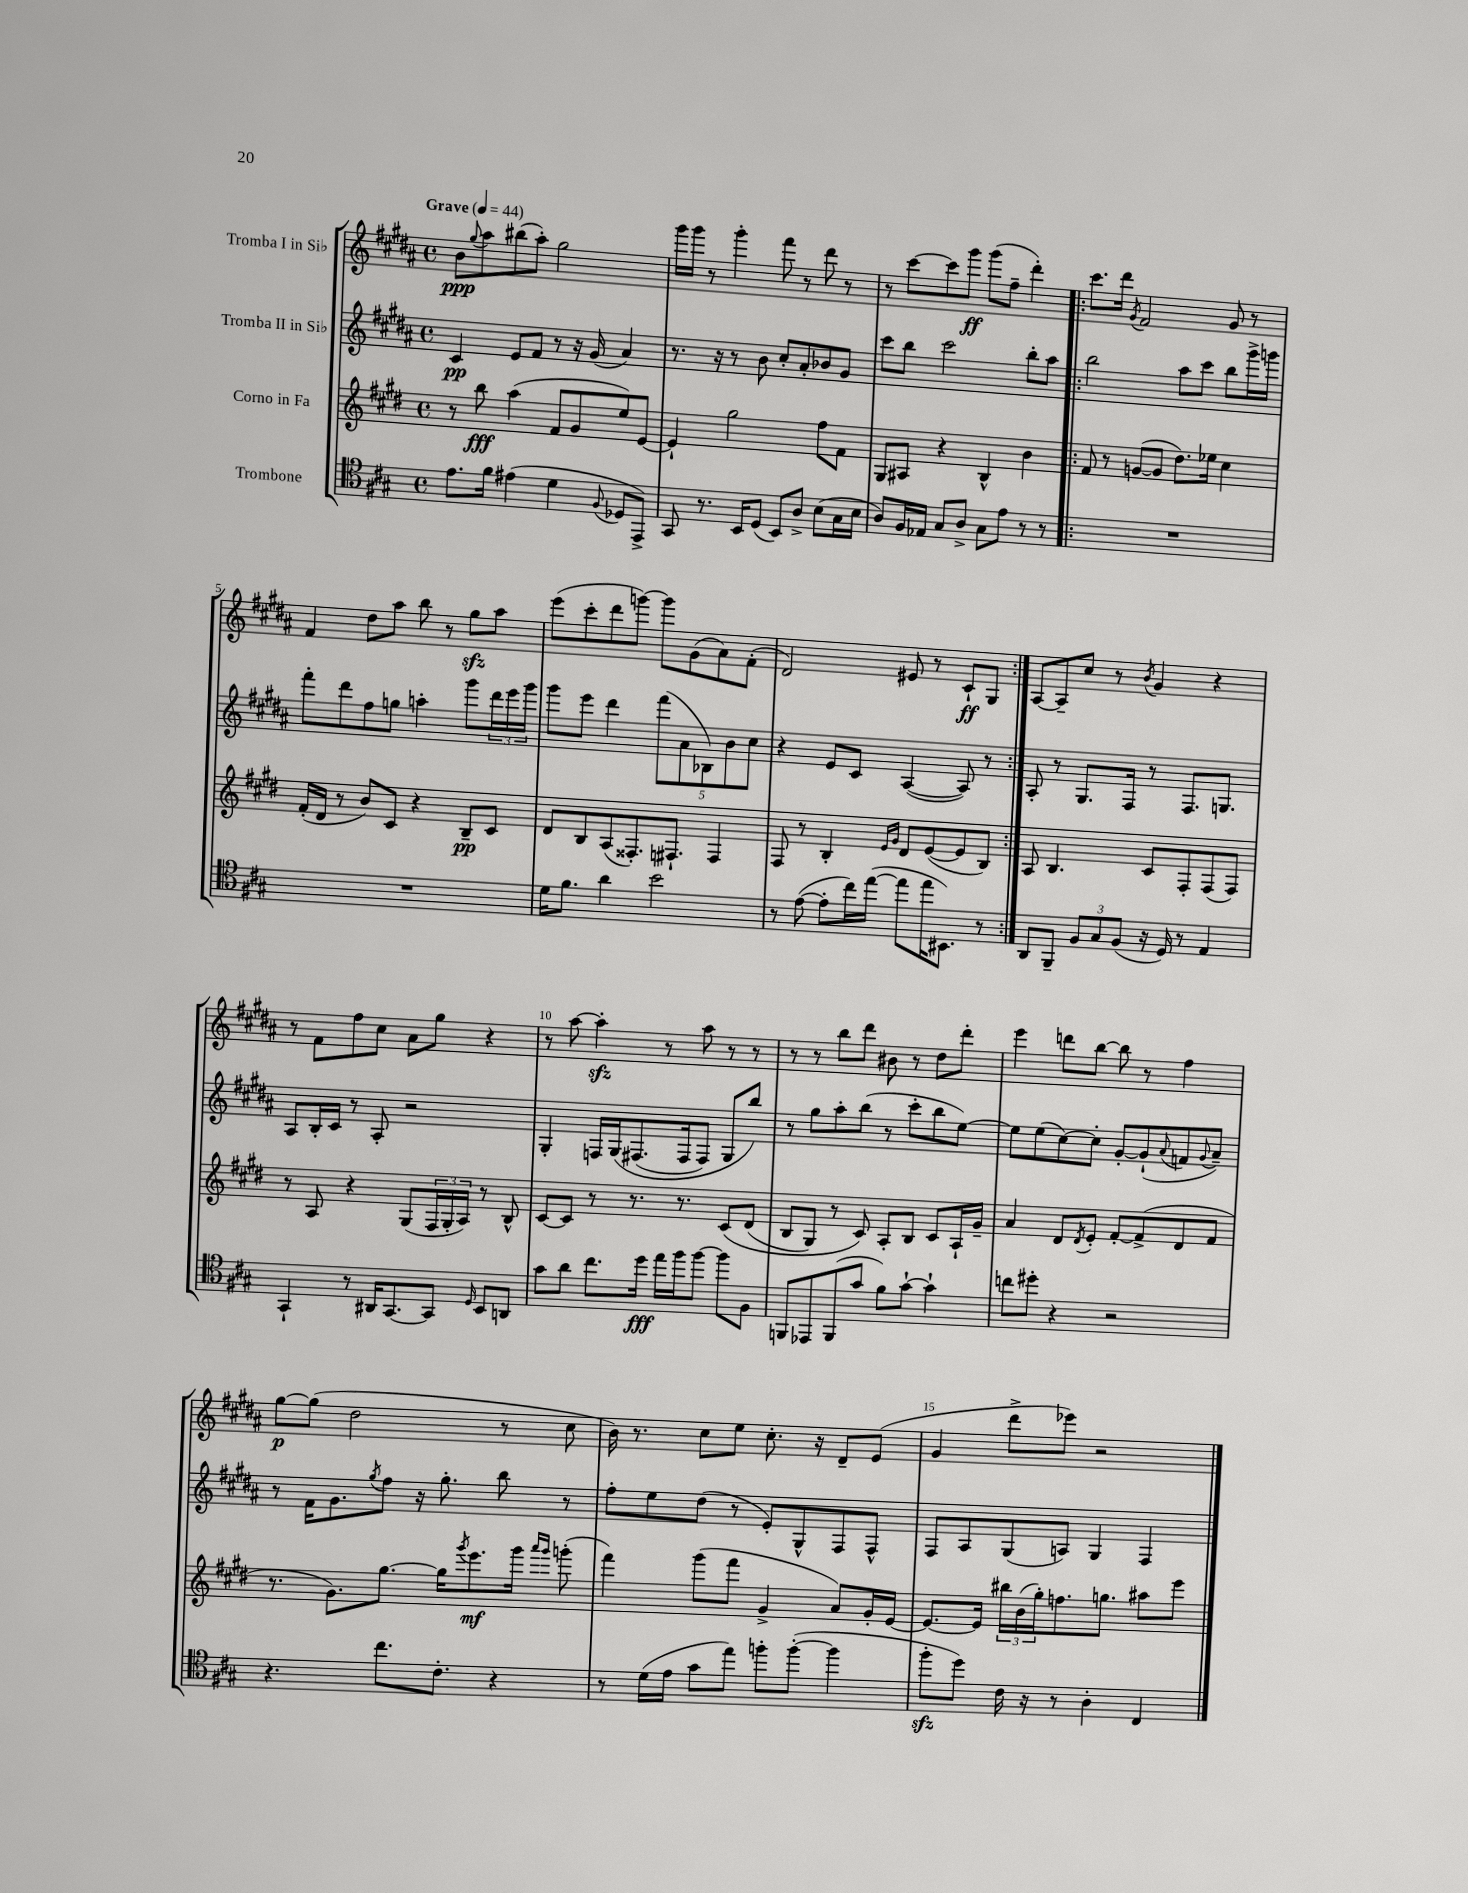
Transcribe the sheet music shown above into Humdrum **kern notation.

**kern	**kern	**kern	**kern
*staff4	*staff3	*staff2	*staff1
*clefC4	*clefG2	*clefG2	*clefG2
*k[f#c#g#]	*k[f#c#g#d#]	*k[f#c#g#d#a#]	*k[f#c#g#d#a#]
*M4/4	*M4/4	*M4/4	*M4/4
*met(c)	*met(c)	*met(c)	*met(c)
*MM44	*MM44	*MM44	*MM44
8.e	8r	4c#	8b
.	.	.	8qqgg#
.	8bb	.	8aa#
16f#	.	.	.
(4e#	(4aa	8e	(8bb#
.	.	8f#	8aa#')
4d	8f#	8r	2gg#
.	8g#	16r	.
.	.	(16g#	.
8qqF#	.	.	.
8D-	8ee)	4a#)	.
8EE^)	[8e	.	.
=	=	=	=
8GG#	4e`]	8.r	16ggg#
.	.	.	16ggg#
8.r	.	.	8r
.	.	16r	.
.	2gg#	8r	4ggg#'
16BB	.	.	.
(8D	.	8b	.
8BB)	.	8cc#'	8fff#
8A^	.	8a#'	8r
(8B	8ff#	8b-	8ddd#
16G#	8f#	8g#	8r
16B	.	.	.
=	=	=	=
8A)	8G#	8ccc#	8r
16F#	8A#	8bb	[8ccc#
16E-	.	.	.
8G#	4r	2ccc#	8ccc#]
8A^	.	.	8ggg#
8G#	4B^^	.	(8ggg#
8e	.	.	8ff#~
8r	4b	8bb'	4ddd#')
8r	.	8aa#	.
=!|:	=!|:	=!|:	=!|:
1r	8f#	2bb	8.ccc#
.	8r	.	.
.	.	.	16ddd#
.	.	.	8qg#
.	([8g	.	2f#
.	8g]	.	.
.	8.dd#)	8aa#	.
.	.	8ccc#	.
.	16ee-	.	.
.	4cc#	8bb	8g#
.	.	16ggg#^	8r
.	.	16ggg	.
=	=	=	=
1r	(16f#'	8fff#'	4f#
.	16d#	.	.
.	8r	8ddd#	.
.	8b)	8ff#	8dd#
.	8c#	8gg	8aa#
.	4r	4aa'	8bb
.	.	.	8r
.	8B~	8ggg#	8gg#
.	8c#	24ddd#	8aa#
.	.	24eee	.
.	.	24ggg#	.
=	=	=	=
16d	8d#	8ggg#	(8eee
8.f#	.	.	.
.	8B	8eee	8ccc#'
4a	(8A	4ddd#	8ddd#
.	8.F##')	.	[8ggg)
2b	.	(10fff#	8ggg]
.	8.F#`	.	.
.	.	10a#	.
.	.	.	(8g#
.	.	10B-)	.
.	4F#	.	8a#)
.	.	10b	.
.	.	.	(8f#'
.	.	10cc#	.
=	=	=	=
8r	8F#	4r	2d#)
([8e	8r	.	.
8e']	4B'	8e	.
16cc#)	.	8c#	.
([16ee	.	.	.
.	16qqe	.	.
.	16qqg#	.	.
8ee]	8d#	([4A#	8e#
16ee	([8e	.	8r
8.BB#)	.	.	.
.	8e]	8A#])	8c#`
8r	8B)	8r	8G#
=:|!	=:|!	=:|!	=:|!
8AA	8A	8A#'	[8A#
8FF#~	4.B	8r	8A#~]
12F#	.	8.G#	8cc#
12G#	.	.	.
.	.	.	8r
(12F#	.	.	.
.	.	16F#	.
.	.	.	8qb
16r	8c#	8r	4g#
16D)	.	.	.
8r	8F#'	8.F#	.
4E	(8F#	.	4r
.	.	8.G	.
.	8F#)	.	.
=	=	=	=
4GG#`	8r	8A#	8r
.	8A	16B'	8f#
.	.	16c#	.
8r	4r	8r	8ff#
16AA#	.	8A#'	8cc#
[8.GG#	.	.	.
.	(8G#	2r	8a#
8GG#]	24F#	.	8gg#
.	24G#'	.	.
.	24A)	.	.
16qqD	.	.	.
8BB	8r	.	4r
8AA	8B^^	.	.
=	=	=	=
8g#	[8c#	4G#'	8r
8a	8c#]	.	[8aa#
8.cc#	8r	16F	4aa#']
.	.	&(16G#	.
.	8.r	(8.F#	.
16dd	.	.	.
16ee	.	.	8r
16ff#	8.r	16F#	.
[8ff#	.	8F#)	8aa#
8ff#]	&(8c#	8G#	8r
8F#	(8d#	8bb&)	8r
=	=	=	=
8FF	8B	8r	8r
8EE-	8G#)	8gg#	8r
(8FF	8r	8aa#'	8bb
8g#	8c#&)	(8bb	8ddd#
8f#)	8A'	8r	8b#
[8g#`	8B	8ccc#'	8r
4g#`]	8c#	8bb	8dd#
.	16A`	[8ee)	8ddd#'
.	16g#~	.	.
=	=	=	=
8cc	4a	8ee]	4eee
8dd#'	.	(8ee	.
4r	8d#	[8cc#)	8ddd
.	8qd#	.	.
.	8e'	8cc#']	[8bb
2r	[8f#'	[8g#'	8bb]
.	(8f#^]	(8g#`]	8r
.	.	8qqa#	.
.	8d#	8f	4ff#
.	.	8qqg#	.
.	8f#	8a#~)	.
=	=	=	=
4.r	8.r	8r	[8gg#
.	.	16f#	(8gg#]
.	8.g#)	8.g#	.
.	.	.	2dd#
.	.	8qgg#	.
8.cc#	[8.gg#	8ff#	.
.	.	16r	.
8.c#'	16gg#]	8.gg#'	.
.	8qggg#	.	.
.	8.eee	.	.
4r	.	8bb	8r
.	16ggg#	.	.
.	16qqaaa	.	.
.	16qqggg#	.	.
.	(8ggg'	8r	8cc#
=	=	=	=
8r	4fff#)	8ff#'	16b)
.	.	.	8.r
(16d	.	8ee	.
16e	.	.	.
8g#	(8ggg#	(8dd#	8cc#
8ee)	8fff#	8r	8ee
8ff'	4g#^	8e')	8.cc#'
([8ff'	.	8G#^^	.
.	.	.	16r
4ff]	8a)	8F#	8d#~
.	16g#'	8F#^^	(8e
.	[16e	.	.
=	=	=	=
8ff#'	8.e_	8F#	4g#
8dd)	.	8A#	.
.	16e]	.	.
16c#	24bb#	(8G#	8ddd#^
.	(24b	.	.
16r	.	.	.
.	24gg#')	.	.
8r	8.ff	8A)	8eee-)
4A'	.	4G#	2r
.	8.gg	.	.
4C#	8aa#	4F#	.
.	8eee	.	.
==	==	==	==
*-	*-	*-	*-
